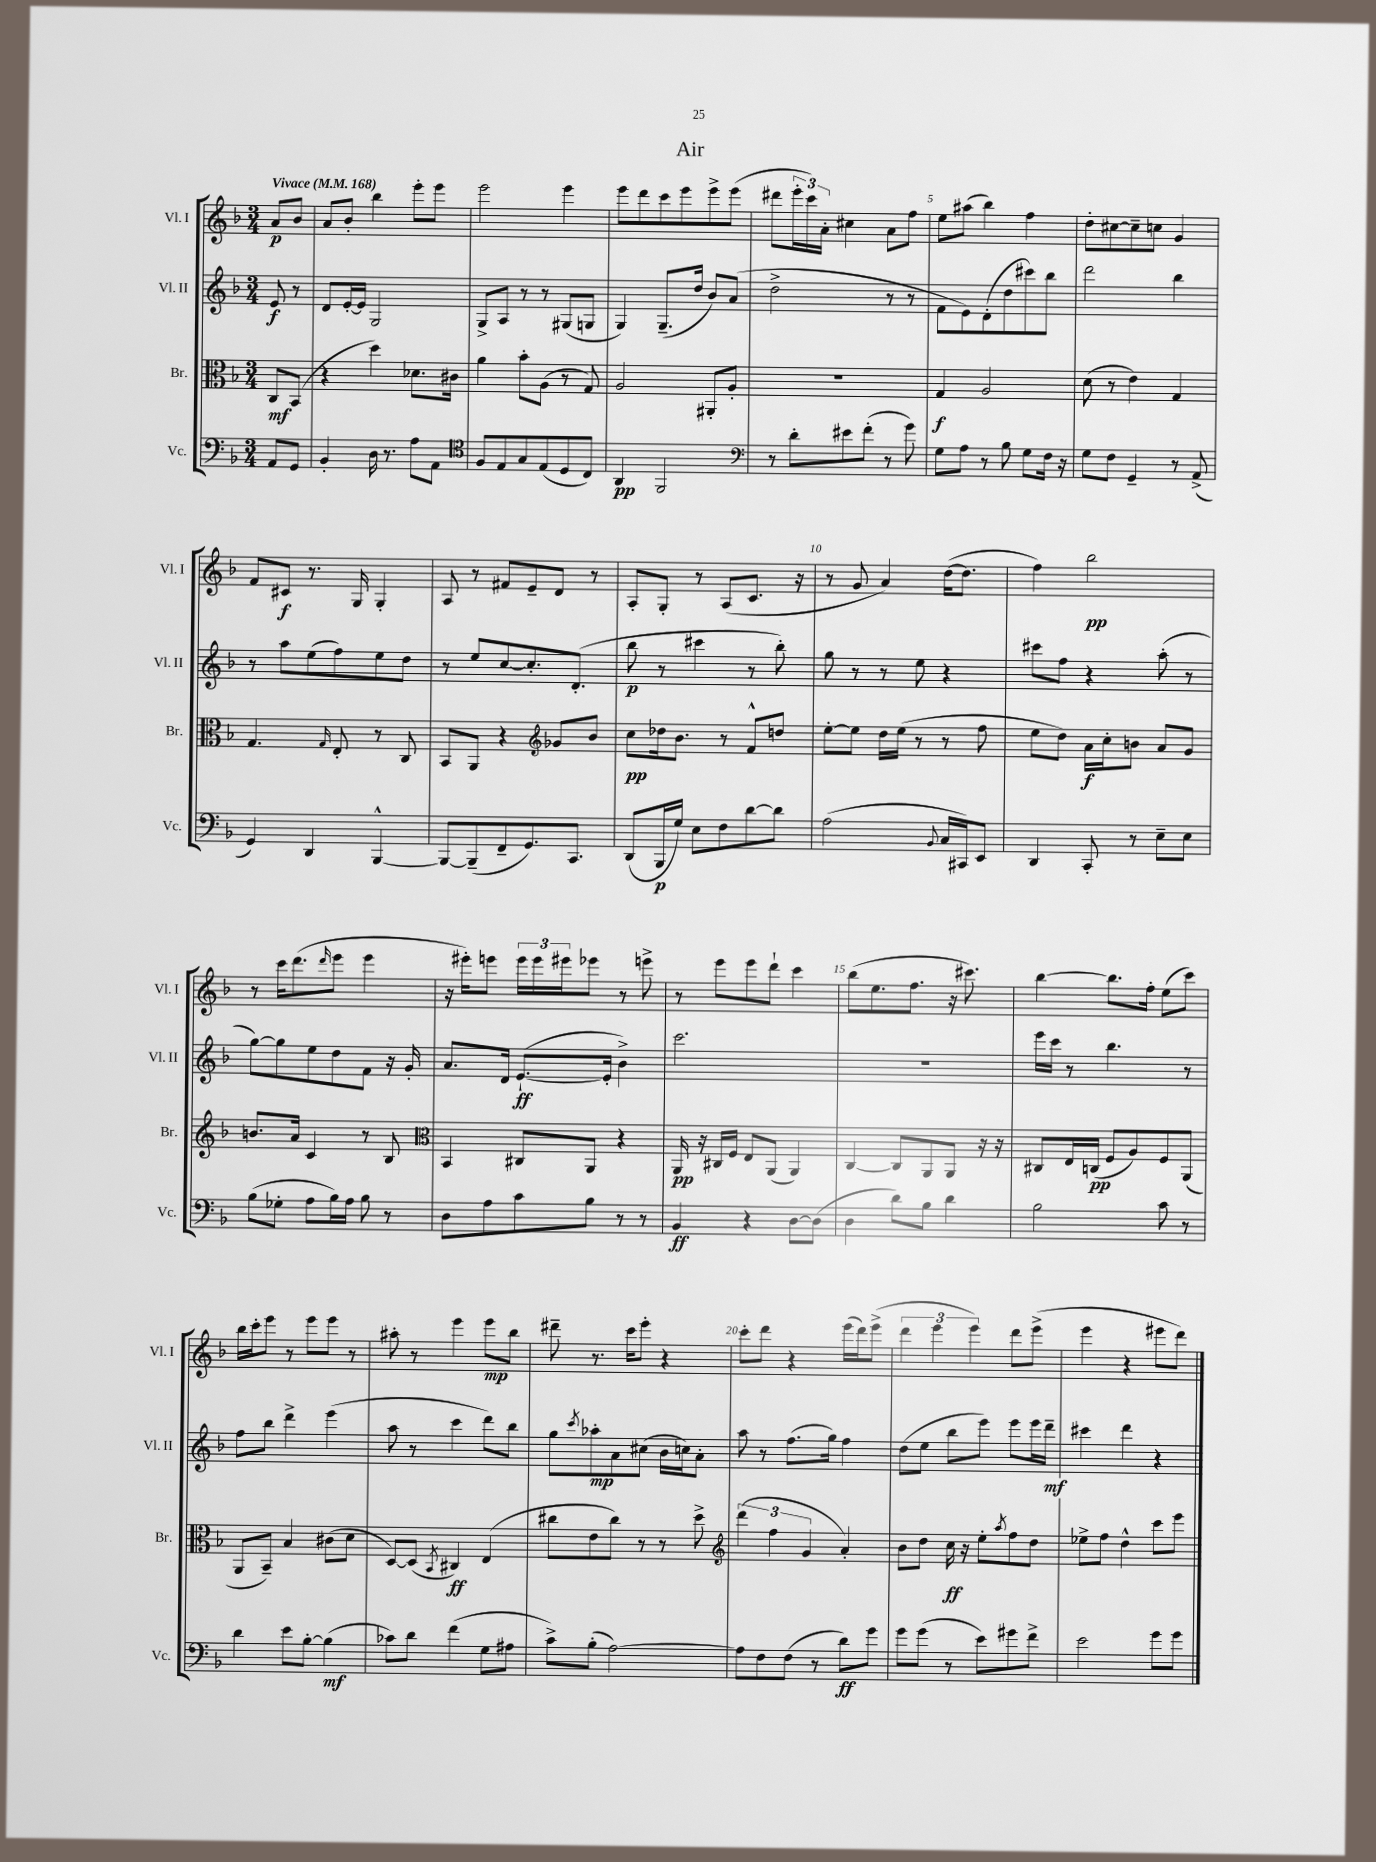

**kern	**dynam	**kern	**dynam	**kern	**dynam	**kern	**dynam
*part4	*part4	*part3	*part3	*part2	*part2	*part1	*part1
*staff4	*staff4	*staff3	*staff3	*staff2	*staff2	*staff1	*staff1
*I"Vc.	*	*I"Br.	*	*I"Vl. II	*	*I"Vl. I	*
*I'Vc.	*	*I'Br.	*	*I'Vl. II	*	*I'Vl. I	*
*clefF4	*	*clefC3	*	*clefG2	*	*clefG2	*
*k[b-]	*	*k[b-]	*	*k[b-]	*	*k[b-]	*
*M3/4	*	*M3/4	*	*M3/4	*	*M3/4	*
*MM168	*	*MM168	*	*MM168	*	*MM168	*
=	=	=	=	=	=	=	=
!	!	!	!	!	!	!LO:TX:a:B:t=Vivace	!
8AA/L	.	8C/L	mf	8e/	f	8a/L	p
8GG/J	.	(8BB-/J	.	8r	.	8b-/J	.
=1	=1	=1	=1	=1	=1	=1	=1
4BB-'/	.	4r	.	8d/L	.	8a/L	.
.	.	.	.	[16e'/L	.	8b-'/J	.
.	.	.	.	16e/JJ]	.	.	.
16D\	.	4dd\)	.	2G/	.	4bb-\	.
8.r	.	.	.	.	.	.	.
8A\L	.	8.d-X\L	.	.	.	8eee'\L	.
8AA\J	.	.	.	.	.	8eee\J	.
.	.	16c#X\Jk	.	.	.	.	.
=2	=2	=2	=2	=2	=2	=2	=2
*clefC4	*	*	*	*	*	*	*
8F/L	.	4a\	.	8G^/L	.	2eee\	.
8E/	.	.	.	8A/J	.	.	.
8G/	.	8b-'\L	.	8r	.	.	.
(8E/	.	(8A\J	.	8r	.	.	.
8D/	.	8r	.	(8G#X/L	.	4eee\	.
8C/J)	.	8G/)	.	8Gn/J	.	.	.
=3	=3	=3	=3	=3	=3	=3	=3
4AA/	pp	2A/	.	4G/)	.	8eee\L	.
.	.	.	.	.	.	8ddd\	.
2FF/	.	.	.	(8.G~/L	.	8ccc\	.
.	.	.	.	.	.	8eee\	.
.	.	.	.	16dd/Jk	.	.	.
.	.	8AA#X'/L	.	8b-/L)	.	8eee^\	.
.	.	8A'/J	.	(8a/J	.	(8eee\J	.
=4	=4	=4	=4	=4	=4	=4	=4
*clefF4	*	*	*	*	*	*	*
8r	.	2.r	.	2dd^\	.	8ddd#X\L	.
8d'\L	.	.	.	.	.	24eee'\L	.
.	.	.	.	.	.	24ccc\)	.
.	.	.	.	.	.	24a'\JJ	.
8e#X\	.	.	.	.	.	4cc#X\	.
(8f'\J	.	.	.	.	.	.	.
8r	.	.	.	8r	.	8a\L	.
8g\)	.	.	.	8r	.	8ff\J	.
=5	=5	=5	=5	=5	=5	=5	=5
8G\L	.	4G/	f	8f\L	.	8ee\L	.
8A\J	.	.	.	8e\)	.	(8aa#X\J	.
8r	.	2A/	.	(8d'\	.	4bb-\)	.
8B-\	.	.	.	8dd\	.	.	.
8G\L	.	.	.	8ccc#X\)	.	4ff\	.
16F\Jk	.	.	.	8bb-\J	.	.	.
16r	.	.	.	.	.	.	.
=6	=6	=6	=6	=6	=6	=6	=6
8G\L	.	(8d\	.	2ddd\	.	8dd'\L	.
8F\J	.	8r	.	.	.	[8cc#X\	.
4GG~/	.	4e\)	.	.	.	8cc#~\]	.
.	.	.	.	.	.	8ccn\J	.
8r	.	4G/	.	4bb-\	.	4g/	.
(8AA^/	.	.	.	.	.	.	.
!!LO:LB:g=z
=7	=7	=7	=7	=7	=7	=7	=7
4GG/)	.	4.G/	.	8r	.	8f/L	.
.	.	.	.	8aa\L	.	8c#X/J	f
4DD/	.	.	.	(8ee\	.	8.r	.
.	.	16qqG/	.	.	.	.	.
.	.	8E'/	.	8ff\)	.	.	.
.	.	.	.	.	.	16G/	.
[4BBB-^^/	.	8r	.	8ee\	.	4G'/	.
.	.	8C/	.	8dd\J	.	.	.
=8	=8	=8	=8	=8	=8	=8	=8
8BBB-/L_	.	8BB-/L	.	8r	.	8A/	.
(8BBB-~/]	.	8AA/J	.	8ee/L	.	8r	.
8FF~/	.	4r	.	[8cc/	.	8f#X/L	.
8.GG/)	.	.	.	8.cc'/]	.	8e~/	.
*	*	*clefG2	*	*	*	*	*
.	.	8g-X/L	.	.	.	8d/J	.
8.CC/J	.	.	.	(8.d'/J	.	.	.
.	.	8b-/J	.	.	.	8r	.
=9	=9	=9	=9	=9	=9	=9	=9
(8DD/L	.	8cc\L	pp	8bb-\	p	8A'/L	.
16BBB-/L	p	16dd-X\k	.	8r	.	8G'/J	.
16G/JJ)	.	8.b-\J	.	.	.	.	.
8E\L	.	.	.	4ccc#X\	.	8r	.
8F\	.	8r	.	.	.	(8A/L	.
[8d\	.	8f^^/L	.	8r	.	8.c/J	.
8d\J]	.	8ddn/J	.	8bb-'\)	.	.	.
.	.	.	.	.	.	16r	.
=10	=10	=10	=10	=10	=10	=10	=10
(2A\	.	[8ee'\L	.	8gg\	.	8r	.
.	.	8ee\J]	.	8r	.	8g/	.
.	.	16dd\LL	.	8r	.	4a/)	.
.	.	(16ee\JJ	.	.	.	.	.
.	.	8r	.	8ee\	.	.	.
8qqBB-/	.	.	.	.	.	.	.
16C/LL	.	8r	.	4r	.	([16dd\KL	.
16CC#X/J)	.	.	.	.	.	8.dd\J]	.
8EE/J	.	8ff\	.	.	.	.	.
=11	=11	=11	=11	=11	=11	=11	=11
4DD/	.	8ee\L	.	8ccc#X\L	.	4ff\)	.
.	.	8dd\J)	.	8ff\J	.	.	.
8CC'/	.	16a\LL	f	4r	.	2bb-\	pp
.	.	16cc'\J	.	.	.	.	.
8r	.	8bn\J	.	.	.	.	.
8E~\L	.	8a/L	.	(8aa'\	.	.	.
8E\J	.	8g/J	.	8r	.	.	.
!!LO:LB:g=z
=12	=12	=12	=12	=12	=12	=12	=12
(8B-\L	.	8.bn/L	.	[8gg\L)	.	8r	.
8G-X'\J	.	.	.	8gg\]	.	16ccc\KL	.
.	.	16a/Jk	.	.	.	(8.ddd\	.
8A\L	.	4c/	.	8ee\	.	.	.
.	.	.	.	.	.	16qqddd/	.
16B-\L)	.	.	.	8dd\	.	8eee\J	.
16A\JJ	.	.	.	.	.	.	.
8B-\	.	8r	.	8f\J	.	4eee\	.
8r	.	8B-/	.	16r	.	.	.
.	.	.	.	16g'/	.	.	.
=13	=13	=13	=13	=13	=13	=13	=13
*	*	*clefC3	*	*	*	*	*
8D\L	.	4BB-/	.	8.a/L	.	16r	.
.	.	.	.	.	.	16eee#X'\KL)	.
8A\	.	.	.	.	.	8eeen\J	.
.	.	.	.	16d/Jk	.	.	.
8c\	.	8C#X/L	.	([8.e`/L	ff	24eee\LL	.
.	.	.	.	.	.	24eee\	.
.	.	.	.	.	.	24eee#X\J	.
8B-\J	.	8AA/J	.	.	.	8eee-X\J	.
.	.	.	.	16e'/Jk]	.	.	.
8r	.	4r	.	4b-^\)	.	8r	.
8r	.	.	.	.	.	8eeen^\	.
=14	=14	=14	=14	=14	=14	=14	=14
4BB-/	ff	16AA/	pp	2.ccc\	.	8r	.
.	.	16r	.	.	.	.	.
.	.	16C#X/LL	.	.	.	8eee\L	.
.	.	16F/JJ	.	.	.	.	.
4r	.	8E/L	.	.	.	8eee\	.
.	.	(8AA/J	.	.	.	8ddd`\J	.
[8D\L	.	4AA/)	.	.	.	4ccc\	.
(8D\J]	.	.	.	.	.	.	.
=15	=15	=15	=15	=15	=15	=15	=15
4D\	.	[4C/	.	2.r	.	(8bb-\L	.
.	.	.	.	.	.	8.ee\	.
8d\L)	.	8C/L]	.	.	.	.	.
.	.	.	.	.	.	8.ff\J	.
8B-\J	.	8AA/	.	.	.	.	.
4d\	.	8AA/J	.	.	.	16r	.
.	.	.	.	.	.	8.ccc#X\)	.
.	.	16r	.	.	.	.	.
.	.	16r	.	.	.	.	.
=16	=16	=16	=16	=16	=16	=16	=16
2B-\	.	8C#X/L	.	16eee\LL	.	[4bb-\	.
.	.	.	.	16ccc\JJ	.	.	.
.	.	16E/L	.	8r	.	.	.
.	.	(16Cn/JJ	pp	.	.	.	.
.	.	8F/L	.	4.bb-\	.	8.bb-\L]	.
.	.	8A/)	.	.	.	.	.
.	.	.	.	.	.	16ff'\Jk	.
8c\	.	8F/	.	.	.	(8ee\L	.
8r	.	(8AA/J	.	8r	.	8ccc\J)	.
!!LO:LB:g=z
=17	=17	=17	=17	=17	=17	=17	=17
4d\	.	8AA/L	.	8ff\L	.	16bb-\LL	.
.	.	.	.	.	.	16ccc'\J	.
.	.	8BB-~/J)	.	8bb-\J	.	8eee\J	.
8e\L	.	4B-/	.	4ddd^\	.	8r	.
[8B-'\J	.	.	.	.	.	8eee\L	.
(4B-\]	mf	(8c#X\L	.	(4eee\	.	8eee\J	.
.	.	8d\J	.	.	.	8r	.
=18	=18	=18	=18	=18	=18	=18	=18
8c-X\L)	.	[8D/L)	.	8aa\	.	8aa#X'\	.
8d\J	.	(8D/J]	.	8r	.	8r	.
.	.	8qBB-/	.	.	.	.	.
(4f\	.	4C#X/)	ff	4ccc\	.	4eee\	.
8G\L	.	(4E/	.	8ddd\L)	.	8eee\L	mp
8A#X\J	.	.	.	8bb-\J	.	8bb-\J	.
=19	=19	=19	=19	=19	=19	=19	=19
8c^\L)	.	8cc#X\L	.	8gg\L	.	8ddd#X~\	.
.	.	.	.	8qccc/	.	.	.
(8B-'\J	.	8e\	.	8aa-X'\	mp	8.r	.
[2A\)	.	8cc#\J)	.	8a\	.	.	.
.	.	.	.	.	.	16ccc\KL	.
.	.	8r	.	(8cc#X\J	.	8eee'\J	.
.	.	8r	.	16b-\LL	.	4r	.
.	.	.	.	16ccn\J)	.	.	.
.	.	8dd^\	.	8a'\J	.	.	.
=20	=20	=20	=20	=20	=20	=20	=20
*	*	*clefG2	*	*	*	*	*
8A\L]	.	(6ddd\	.	8aa\	.	8ccc'\L	.
8F\	.	.	.	8r	.	8ddd\J	.
.	.	6ff\	.	.	.	.	.
(8F\J	.	.	.	(8.ff\L	.	4r	.
.	.	6g/	.	.	.	.	.
8r	.	.	.	.	.	.	.
.	.	.	.	16gg\Jk)	.	.	.
8d\L)	ff	4a'/)	.	4ff\	.	(16eee\LL	.
.	.	.	.	.	.	16ddd\J)	.
8g\J	.	.	.	.	.	(8eee^\J	.
=21	=21	=21	=21	=21	=21	=21	=21
8g\L	.	8b-\L	.	(8dd\L	.	6ddd\	.
(8g\J	.	8dd\J	.	8ee\J	.	.	.
.	.	.	.	.	.	6eee\	.
8r	.	16cc\	ff	8bb-\L	.	.	.
.	.	16r	.	.	.	.	.
.	.	.	.	.	.	6eee\)	.
8e\L)	.	8ee'\L	.	8eee\J)	.	.	.
.	.	8qaa/	.	.	.	.	.
8g#X\	.	8ff\	.	8eee\L	.	8ddd\L	.
8f^\J	.	8dd\J	.	16eee\L	.	(8eee^\J	.
.	.	.	.	16ddd~\JJ	mf	.	.
=22	=22	=22	=22	=22	=22	=22	=22
2e\	.	8ee-X^\L	.	4ccc#X\	.	4eee\	.
.	.	8ff\J	.	.	.	.	.
.	.	4dd^^\	.	4ddd\	.	4r	.
8g\L	.	8ccc\L	.	4r	.	8eee#X\L	.
8g\J	.	8eee\J	.	.	.	8ddd\J)	.
==	==	==	==	==	==	==	==
*-	*-	*-	*-	*-	*-	*-	*-
